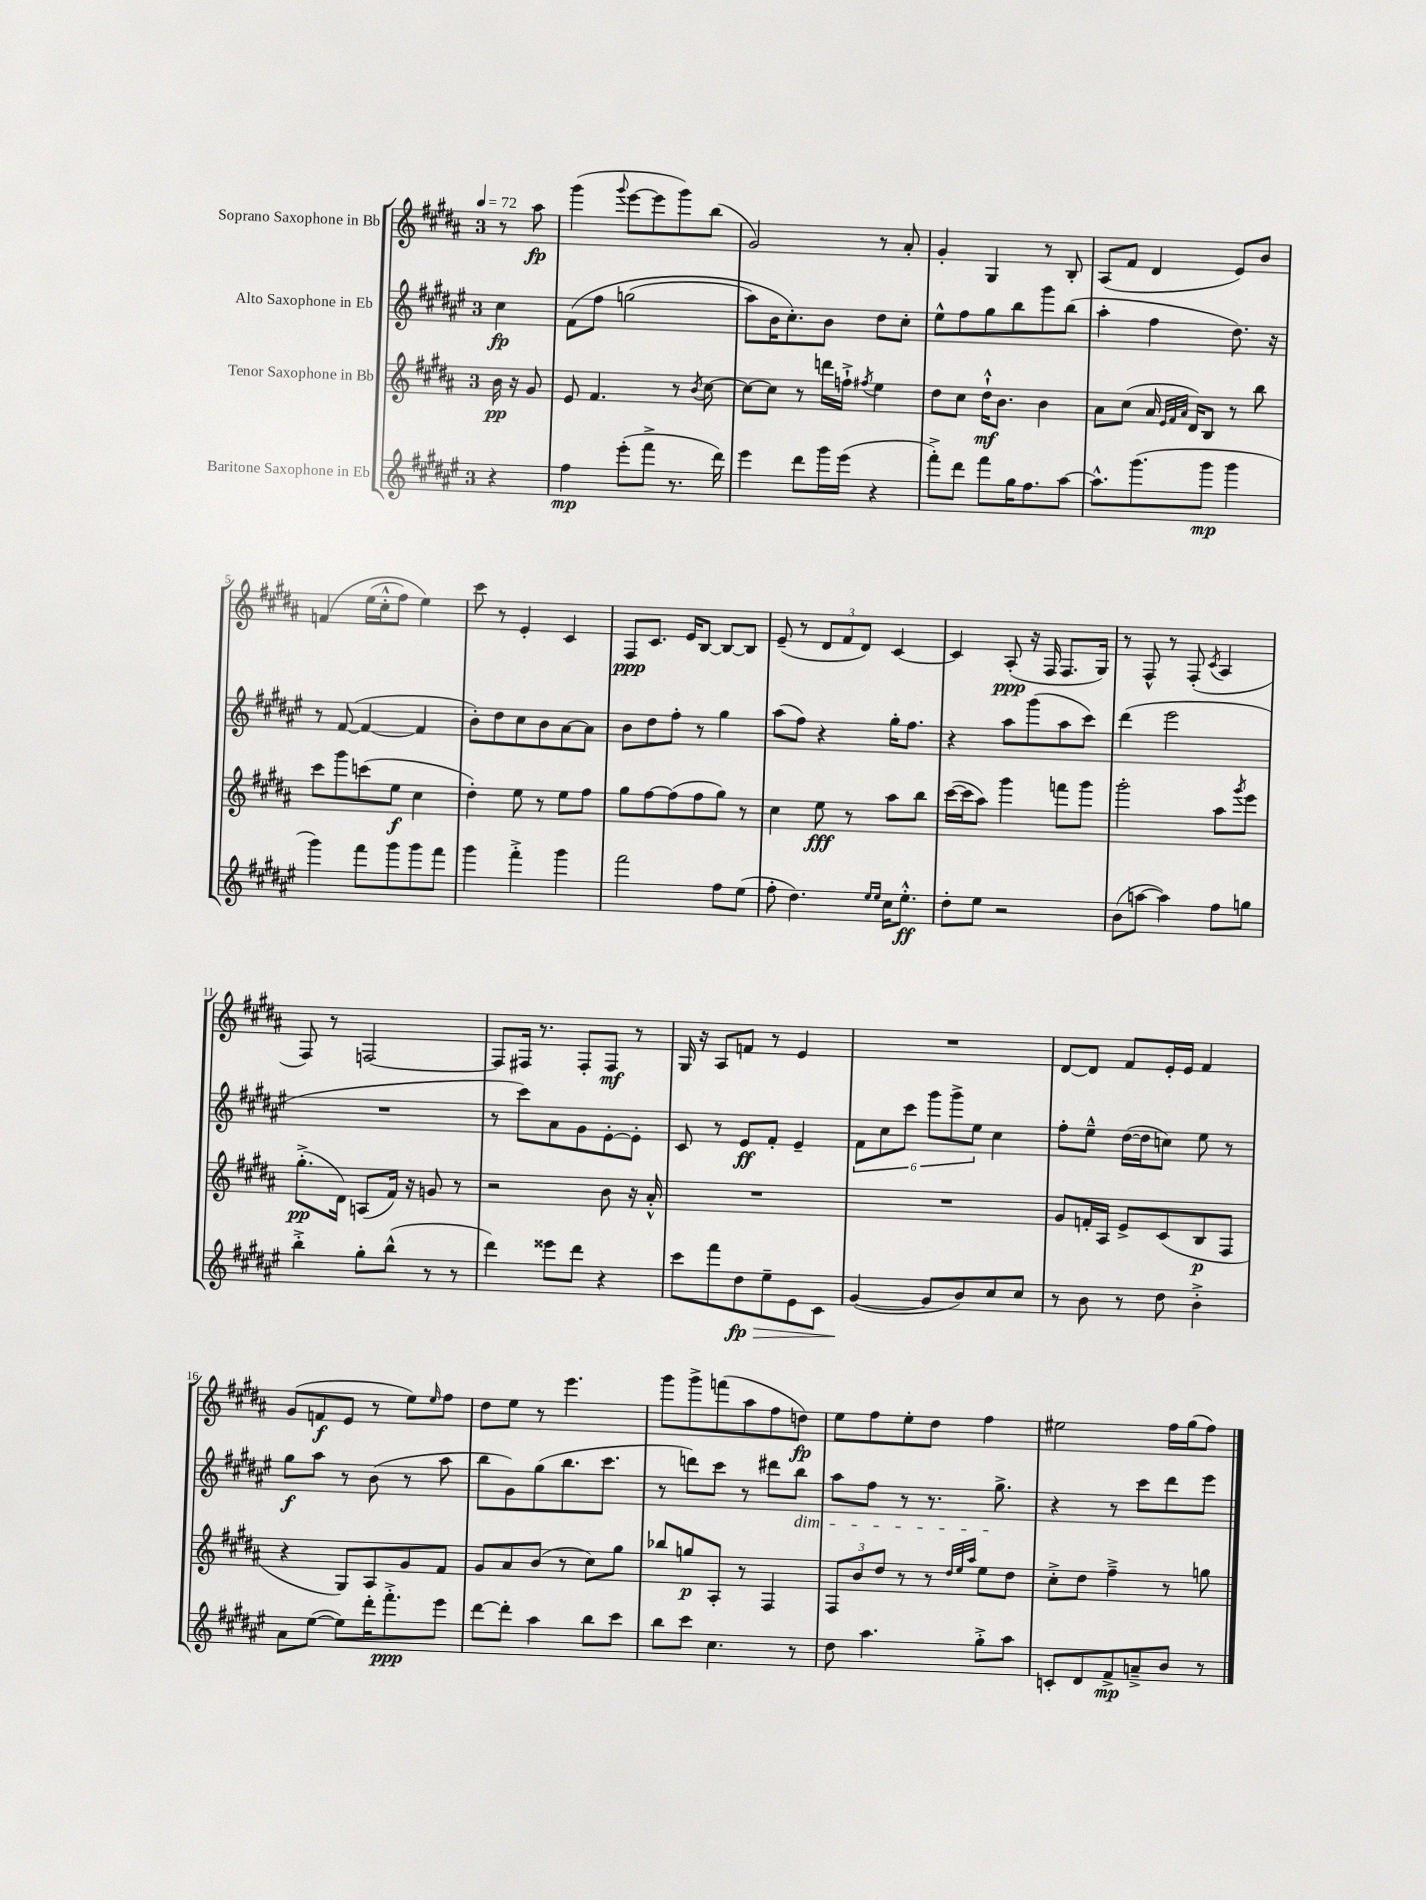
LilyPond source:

<<
\new StaffGroup <<
\new Staff = "s0" \with { instrumentName = "Soprano Saxophone in Bb" } {
    \clef treble \key b \major \once \override Staff.TimeSignature.style = #'single-digit \time 3/4 \partial 4 \tempo 4 = 72
    r8 ais''8\fp |
    gis'''4( \appoggiatura { gis'''8 } e'''8~ e'''8 gis'''8) b''8( |
    gis'2) r8 ais'8-. |
    gis'4-. gis4 r8 b8-. |
    ais8( fis'8 dis'4 e'8) b'8 |
    f'4\( e''16( cis''16-.-^ fis''8) e''4\) |
    cis'''8 r8 e'4-. cis'4 |
    fis8\ppp cis'8. e'16 b8~ b8~ b8 |
    e'8--( r8 \tuplet 3/2 { dis'8 fis'8 dis'8) } cis'4~ |
    cis'4 ais8-.\ppp( r16 fis16 fis8. gis16) |
    r8 fis8-^ r8 fis8-.( \acciaccatura { cis'8 } ais4 |
    fis8) r8 f2~ |
    f8 fis16 r8. fis8-. fis8\mf r8 |
    gis16 r16 ais8 f'8 r8 e'4 |
    R2. |
    dis'8~ dis'8 fis'8 e'16-. e'16 fis'4 |
    gis'8( f'8\f e'8 r8 e''8) \grace { e''16 } fis''8 |
    dis''8 e''8 r8 e'''4. |
    gis'''8 gis'''8-> f'''8( ais''8 fis''8 d''8\fp) |
    e''8 fis''8 e''8-. dis''8 fis''4 |
    eis''2 fis''16 gis''16( fis''8) \bar "|." |
}
\new Staff = "s1" \with { instrumentName = "Alto Saxophone in Eb" } {
    \clef treble \key fis \major \once \override Staff.TimeSignature.style = #'single-digit \time 3/4 \partial 4
    cis''4\fp |
    fis'8\( fis''8 g''2( |
    ais''8) b'16 cis''8.-.\) b'8 dis''8 cis''8-. |
    eis''8-^ fis''8 gis''8 b''8 gis'''8 b''8( |
    ais''4-. fis''4 dis''8.) r16 |
    r8 fis'8~( fis'4~ fis'4 |
    b'8-.) dis''8 cis''8 b'8 ais'8~ ais'8 |
    b'8 dis''8 fis''8-. r8 gis''4 |
    ais''8( fis''8) r4 gis''16-. fis''8. |
    r4 ais''8 gis'''8( ais''8 cis'''8) |
    dis'''4( eis'''2 |
    R2. |
    r8 cis'''8) ais'8 gis'8 eis'8~-. eis'8-. |
    cis'8 r8 eis'8\ff fis'8-. eis'4-- |
    \tuplet 6/4 { fis'8 cis''8 cis'''8 gis'''8 gis'''8-> eis''8 } cis''4 |
    fis''8-. eis''8---^ dis''16~( dis''16 c''8) eis''8 r8 |
    gis''8\f ais''8 r8 b'8( r8 ais''8 |
    b''8 gis'8) gis''8( b''8. cis'''8. |
    r8 d'''8) cis'''8 r8 dis'''8 b''8\dim |
    ais''8 fis''8 r8 r8. gis''8.->\! |
    r4 r8 cis'''8 dis'''8 eis'''8 \bar "|." |
}
\new Staff = "s2" \with { instrumentName = "Tenor Saxophone in Bb" } {
    \clef treble \key b \major \once \override Staff.TimeSignature.style = #'single-digit \time 3/4 \partial 4
    b'16\pp r16 gis'8 |
    e'8 fis'4. r8 \acciaccatura { b'8 } cis''8~ |
    cis''8~ cis''8 r8 d'''16 f''16-!-> \acciaccatura { fis''8 } e''4 |
    dis''8 cis''8 dis''16-!-^\mf b'8. b'4 |
    ais'8 cis''8( ais'16 \grace { e'32 fis'32 ais'32 } dis'16) b8 r8 b''8 |
    cis'''8 gis'''8 c'''8( e''8\f cis''4 |
    dis''4-.) e''8 r8 e''8 fis''8 |
    gis''8 fis''8~ fis''8( fis''8 gis''8) r8 |
    cis''4 e''8\fff r8 ais''8 b''8 |
    cis'''16~( cis'''16 ais''8) gis'''4 f'''8 gis'''8 |
    gis'''2-. ais''8 \acciaccatura { gis'''8 } e'''8 |
    gis''8.-.->\pp( dis'16) a8( fis'16) r16 g'8 r8 |
    r2 b'8 r16 ais'16-.-^ |
    R2. |
    R2. |
    gis'8 f'16-. ais16 e'8-> cis'8( b8\p fis8 |
    r4 gis8) ais8 gis'8 fis'8 |
    gis'8 ais'8 b'8( r8 cis''8) gis''8 |
    bes''8 g''8\p ais8-. r8 fis4 |
    \tuplet 3/2 { fis8 b'8 dis''8 } r8 r8 \grace { dis''32 e''32 ais''32 } e''8 dis''8 |
    cis''8-.-> dis''8 fis''4---> r8 g''8 \bar "|." |
}
\new Staff = "s3" \with { instrumentName = "Baritone Saxophone in Eb" } {
    \clef treble \key fis \major \once \override Staff.TimeSignature.style = #'single-digit \time 3/4 \partial 4
    r4 |
    fis''4\mp eis'''8-.( fis'''8-> r8. dis'''16) |
    eis'''4 dis'''8 gis'''16 eis'''16( r4 |
    fis'''8-.->) dis'''8 fis'''8 gis''16 fis''8. ais''8~ |
    ais''8.-^ gis'''8.( gis'''8\mp gis'''4 |
    gis'''4) fis'''8 gis'''8 gis'''8 fis'''8 |
    gis'''4 fis'''4-.-> gis'''4 |
    fis'''2 fis''8 eis''8( |
    fis''8-. dis''4.) \grace { eis''16 eis''16 } cis''16 eis''8.-.-^\ff |
    dis''8-. eis''8 r2 |
    b'8( a''8~ a''4) fis''8 g''8 |
    b''4-.-> gis''8-. b''8-^( r8 r8 |
    dis'''4) eisis'''8 dis'''8 r4 |
    cis'''8 fis'''8 dis''8\fp\> eis''8-- eis'8 cis'8 |
    gis'4~\!( gis'8 b'8) cis''8 cis''8 |
    r8 b'8 r8 dis''8 b'4-.-> |
    ais'8 eis''8~( eis''8) dis'''16-. fis'''8.-.->\ppp eis'''8 |
    dis'''8~ dis'''8-. ais''4 b''8 cis'''8 |
    b''8 cis'''8 cis''4. r8 |
    dis''8 ais''4. gis''8-.-> ais''8 |
    c'8-. dis'8 fis'8->\mp a'8---> b'8 r8 \bar "|." |
}
>>
>>
